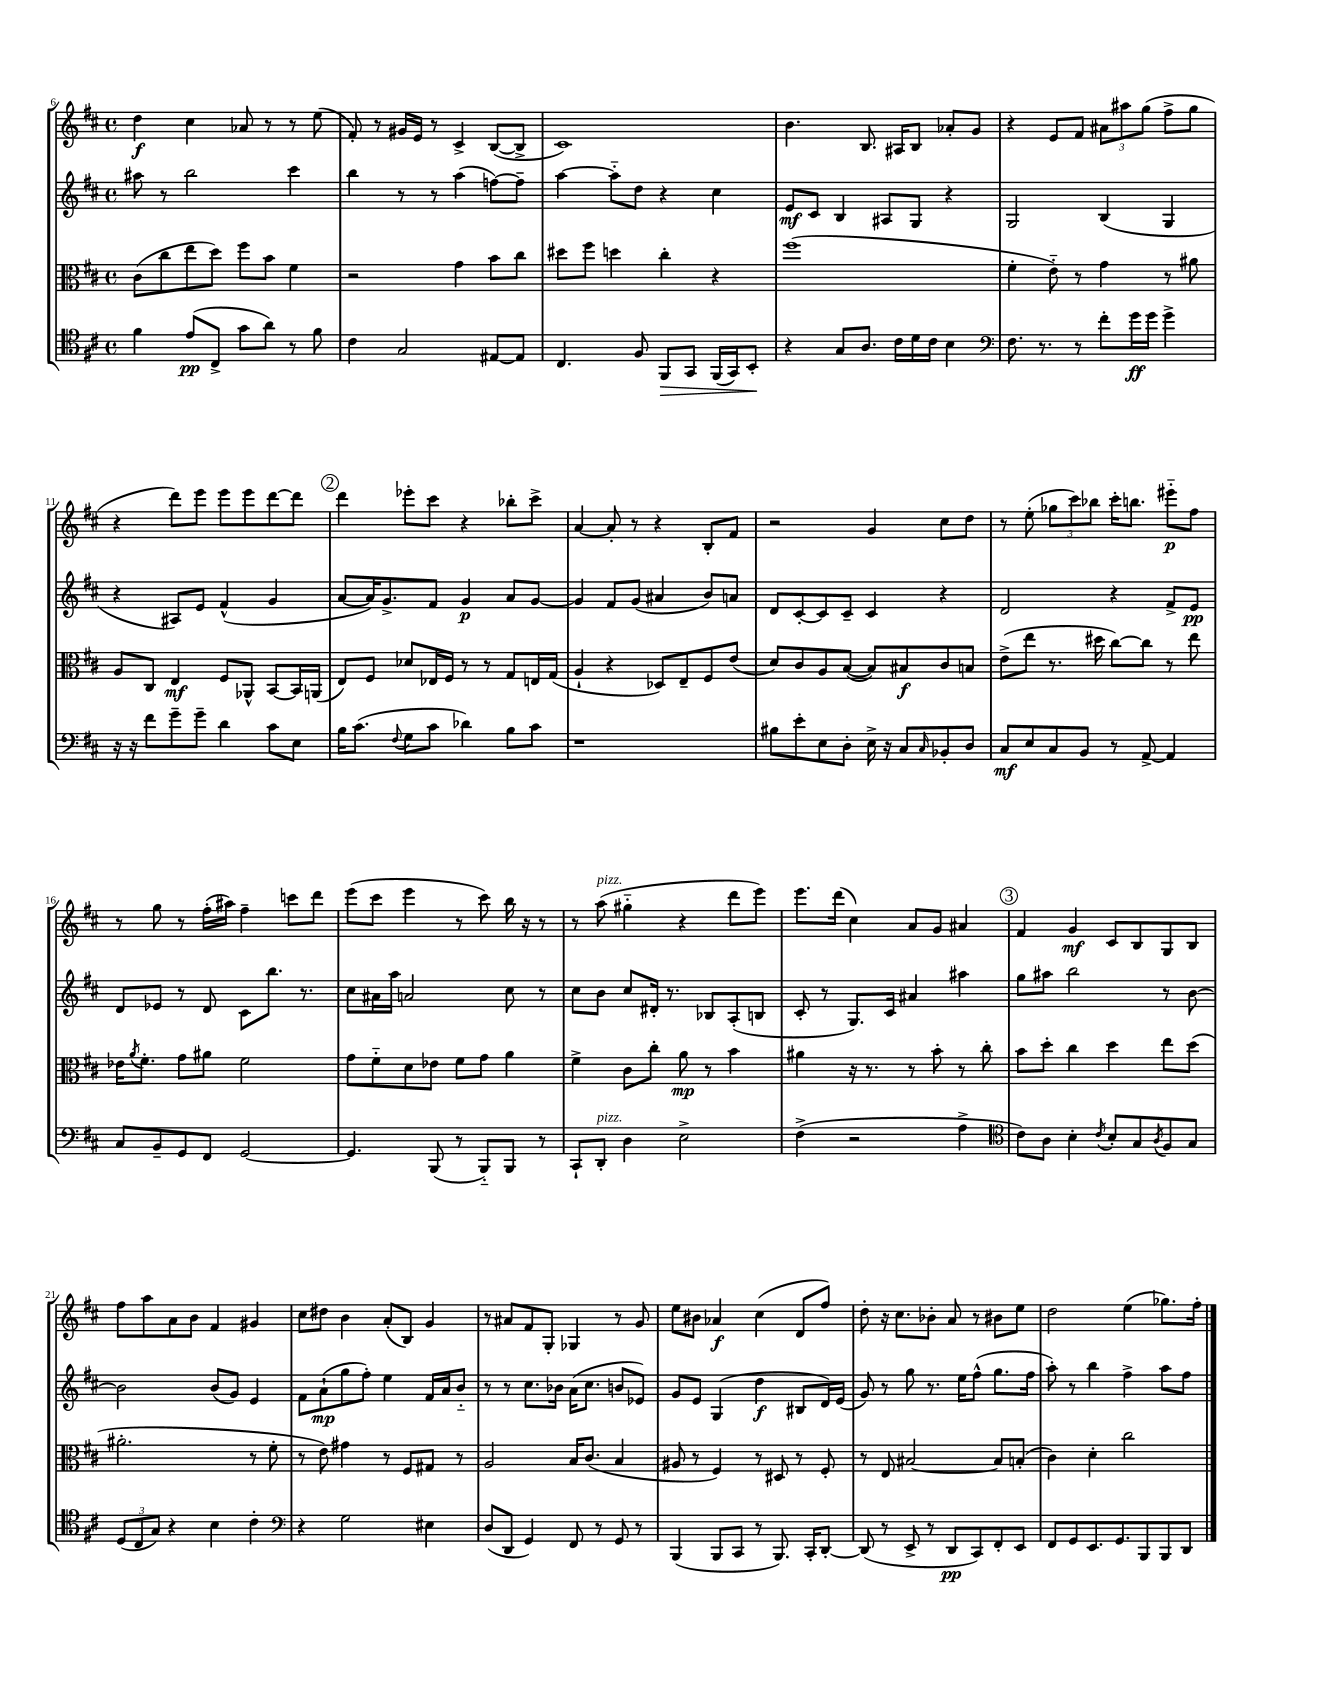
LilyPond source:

<<
\new StaffGroup <<
\new Staff = "s0" {
    \clef treble \key d \major \defaultTimeSignature \time 4/4
    d''4\f cis''4 aes'8 r8 r8 e''8( |
    fis'8-.) r8 gis'16 e'16 r8 cis'4-> b8~( b8-> |
    cis'1) |
    b'4. b8. ais16 b8 aes'8-. g'8 |
    r4 e'8 fis'8 \tuplet 3/2 { ais'8 ais''8 g''8( } fis''8-> g''8 |
    r4 d'''8) e'''8 e'''8 e'''8 d'''8~ d'''8 |
    \mark \markup { \circle "2" } d'''4 ees'''8-. cis'''8 r4 bes''8-. cis'''8-> |
    a'4~ a'8-. r8 r4 b8-. fis'8 |
    r2 g'4 cis''8 d''8 |
    r8 e''8-.( \tuplet 3/2 { ges''8 cis'''8) bes''8 } cis'''16-. b''8. eis'''8-_\p fis''8 |
    r8 g''8 r8 fis''16-.( ais''16) fis''4-- c'''8 d'''8 |
    e'''8( cis'''8 e'''4 r8 cis'''8) b''16 r16 r8 |
    r8 a''8^\markup { \italic "pizz." }( gis''4-_ r4 d'''8 e'''8) |
    e'''8. d'''16( cis''4) a'8 g'8 ais'4 |
    \mark \markup { \circle "3" } fis'4 g'4\mf cis'8 b8 g8 b8 |
    fis''8 a''8 a'8 b'8 fis'4 gis'4 |
    cis''8 dis''8 b'4 a'8-.( b8) g'4 |
    r8 ais'8 fis'8 g8-. ges4 r8 g'8 |
    e''8 bis'8 aes'4\f cis''4( d'8 fis''8) |
    d''8-. r16 cis''8. bes'8-. a'8 r8 bis'8 e''8 |
    d''2 e''4( ges''8.) fis''16-. \bar "|." |
}
\new Staff = "s1" {
    \clef treble \key d \major \defaultTimeSignature \time 4/4
    ais''8 r8 b''2 cis'''4 |
    b''4 r8 r8 a''4( f''8~) f''8-- |
    a''4~ a''8-_ d''8 r4 cis''4 |
    e'8\mf cis'8 b4 ais8 g8 r4 |
    g2 b4( g4 |
    r4 ais8) e'8 fis'4-^( g'4 |
    \mark \markup { \circle "2" } a'8~ a'16) g'8.-> fis'8 g'4\p a'8 g'8~ |
    g'4 fis'8 g'8( ais'4 b'8) a'8 |
    d'8 cis'8~-. cis'8 cis'8-- cis'4 r4 |
    d'2 r4 fis'8-> e'8\pp |
    d'8 ees'8 r8 d'8 cis'8 b''8. r8. |
    cis''8 ais'16 a''16 a'2 cis''8 r8 |
    cis''8 b'8 cis''8 dis'16-. r8. bes8 a8-.( b8 |
    cis'8-. r8 g8.) cis'16 ais'4 ais''4 |
    \mark \markup { \circle "3" } g''8 ais''8 b''2 r8 b'8~ |
    b'2 b'8( g'8) e'4 |
    fis'8 a'8-!\mp( g''8 fis''8-.) e''4 fis'16 a'16 b'8-_ |
    r8 r8 cis''8. bes'16 a'16( cis''8. b'8 ees'8) |
    g'8 e'8 g4( d''4\f bis8 d'16) e'16( |
    g'8) r8 g''8 r8. e''16 fis''8-^( g''8. fis''16 |
    a''8-.) r8 b''4 fis''4-> a''8 fis''8 \bar "|." |
}
\new Staff = "s2" {
    \clef alto \key d \major \defaultTimeSignature \time 4/4
    cis'8( cis''8 e''8 d''8) fis''8 b'8 fis'4 |
    r2 g'4 b'8 cis''8 |
    dis''8 fis''8 d''4 cis''4-. r4 |
    fis''1( |
    fis'4-. e'8-_) r8 g'4 r8 ais'8 |
    a8 cis8 e4\mf fis8 aes,8-^ b,8~ b,16 a,16( |
    \mark \markup { \circle "2" } e8) fis8 des'8 ees16 fis16 r8 r8 g8 e16 g16( |
    a4-! r4 des8) e8-- fis8 e'8( |
    d'8) cis'8 a8 b8~( b8) bis8\f cis'8 b8 |
    e'8->( e''8 r8. dis''16 cis''8~) cis''8 r8 e''8 |
    ees'16 \acciaccatura { a'8 } fis'8.-. g'8 ais'8 fis'2 |
    g'8 fis'8-_ d'8 ees'8 fis'8 g'8 a'4 |
    fis'4-> cis'8 cis''8-. a'8\mp r8 b'4 |
    ais'4 r16 r8. r8 b'8-. r8 cis''8-. |
    \mark \markup { \circle "3" } b'8 d''8-. cis''4 d''4 e''8 d''8( |
    ais'2.-. r8 fis'8-. |
    r8 e'8) gis'4 r8 fis8 gis8 r8 |
    a2 b16 cis'8.( b4 |
    ais8 r8 fis4) r8 dis8 r8 fis8-. |
    r8 e8 bis2~ bis8 b8-.( |
    cis'4) d'4-. cis''2 \bar "|." |
}
\new Staff = "s3" {
    \clef tenor \key d \major \defaultTimeSignature \time 4/4
    fis'4 e'8\pp( cis8-> g'8 a'8) r8 fis'8 |
    cis'4 g2 eis8~ eis8 |
    cis4. fis8 fis,8\> g,8 fis,16( g,16) b,8-.\! |
    r4 g8 a8. cis'16 d'16 cis'16 b4 |
    \clef bass fis8. r8. r8 fis'8-. g'16\ff g'16 g'4-> |
    r16 r16 fis'8 g'8-- g'8-- d'4 cis'8 e8 |
    \mark \markup { \circle "2" } b16 cis'8.( \appoggiatura { fis8 } g8 cis'8 des'4) b8 cis'8 |
    r1 |
    bis8 e'8-. e8 d8-. e16-> r16 cis8 \grace { cis16 } bes,8-. d8 |
    cis8\mf e8 cis8 b,8 r8 a,8~-> a,4 |
    cis8 b,8-- g,8 fis,8 g,2~ |
    g,4. b,,8( r8 b,,8-_) b,,8 r8 |
    cis,8-! d,8-.^\markup { \italic "pizz." } d4 e2-> |
    fis4->( r2 a4-> |
    \mark \markup { \circle "3" } \clef tenor cis'8) a8 b4-. \acciaccatura { cis'8 } b8-. g8 \acciaccatura { a8 } fis8 g8 |
    \tuplet 3/2 { d8( cis8 g8) } r4 b4 cis'4-. |
    \clef bass r4 g2 eis4 |
    d8( d,8 g,4) fis,8 r8 g,8 r8 |
    b,,4( b,,8 cis,8 r8 b,,8.) cis,16-. d,8~-. |
    d,8( r8 e,8-> r8 d,8\pp cis,8) fis,8-. e,8 |
    fis,8 g,8 e,8. g,8. b,,8 b,,8 d,8 \bar "|." |
}
>>
>>
\layout { \context { \Score currentBarNumber = #6 } }
